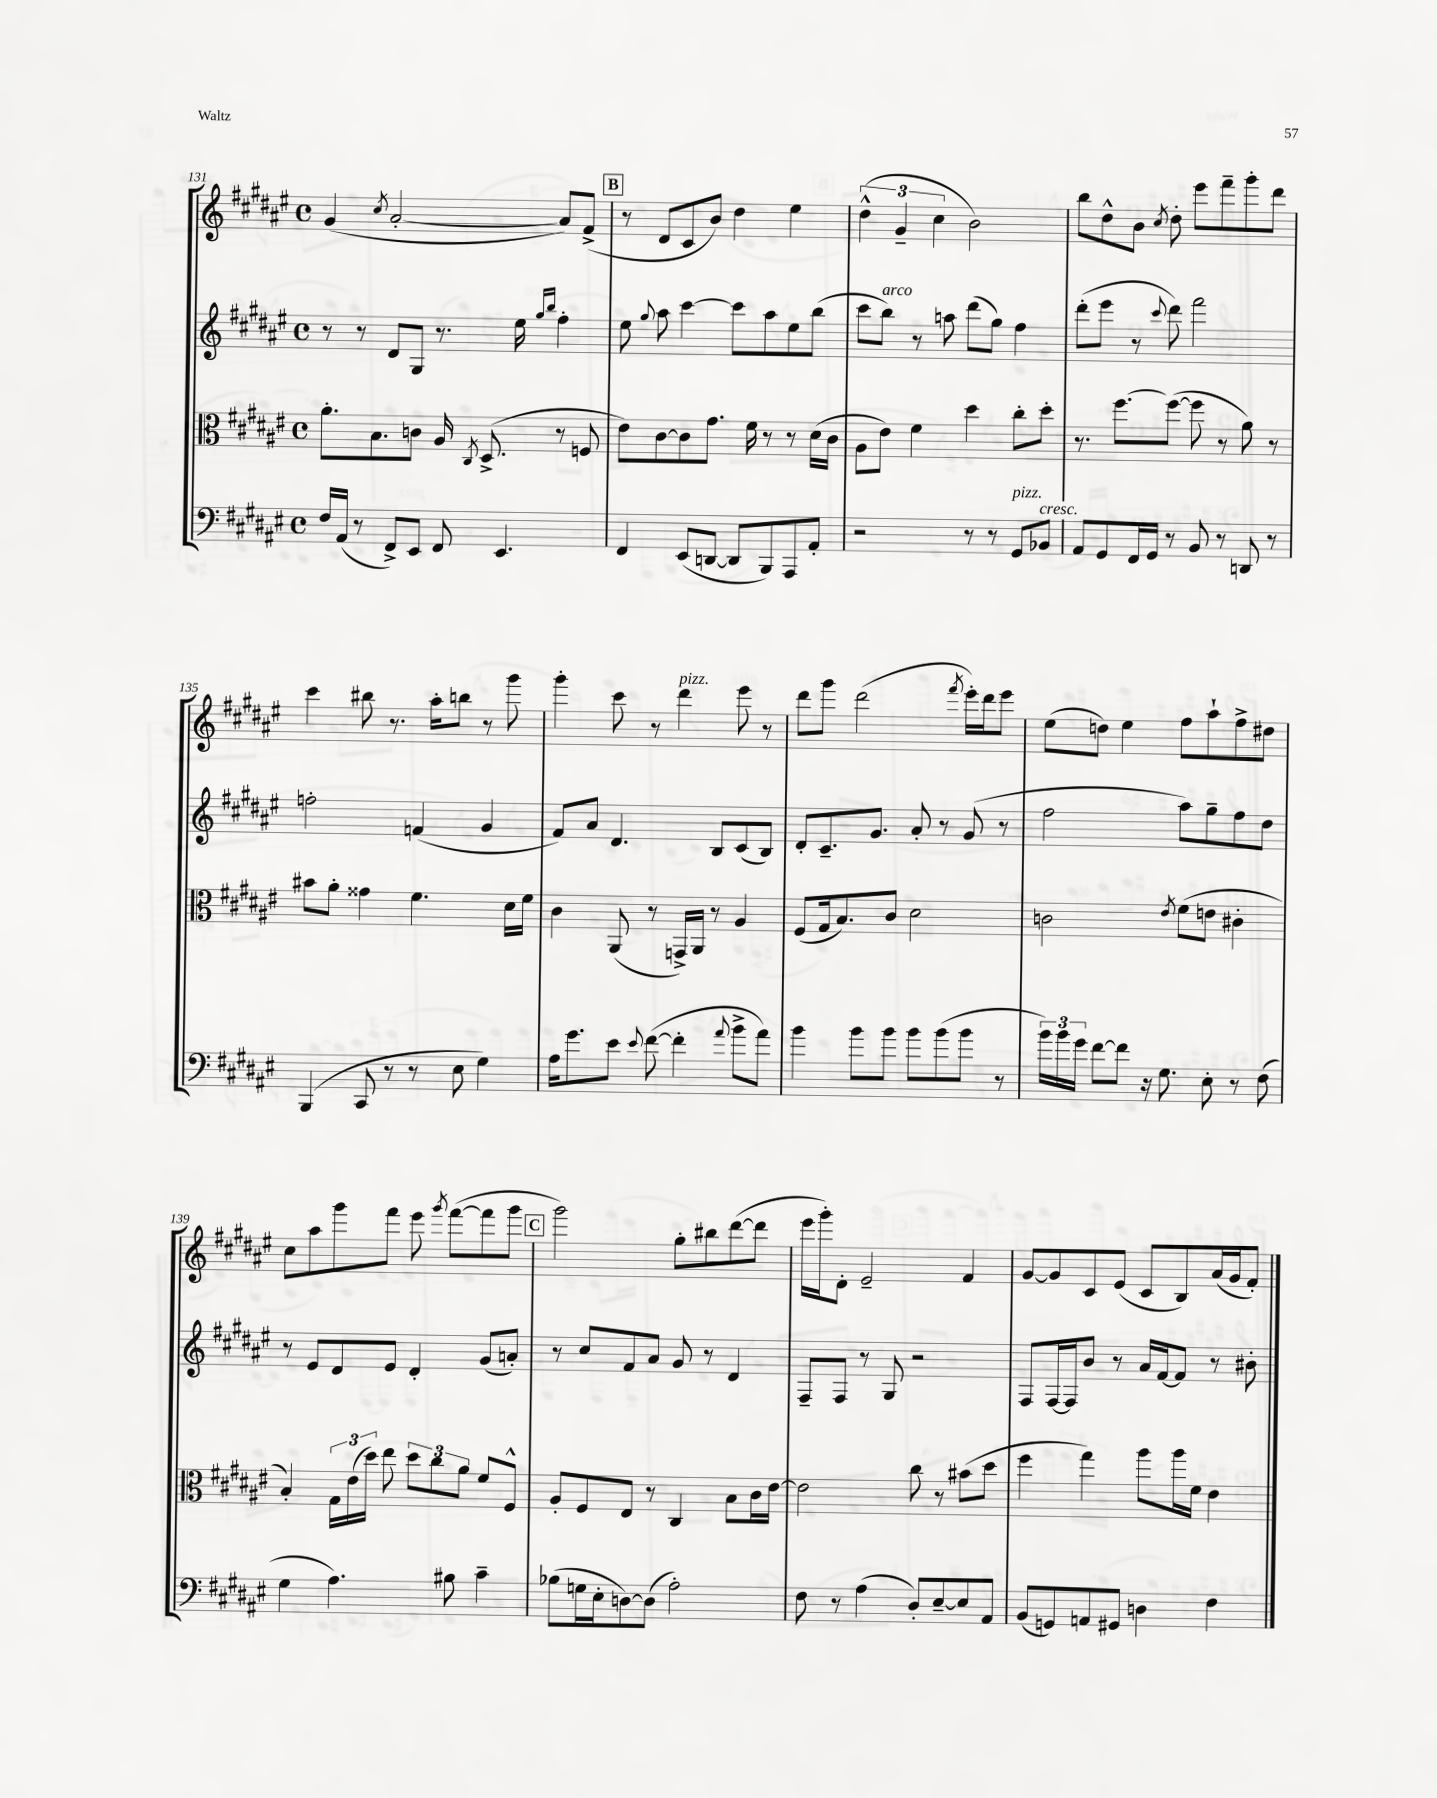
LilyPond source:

<<
\new StaffGroup <<
\new Staff = "s0" {
    \clef treble \key fis \major \defaultTimeSignature \time 4/4
    \autoBeamOff gis'4( \acciaccatura { cis''8 } ais'2~-. ais'8[) fis'8]->( |
    \mark \markup { \box "B" } r8 dis'8[ cis'8 b'8]) dis''4 eis''4 |
    \tuplet 3/2 { dis''4-^( gis'4-- cis''4 } b'2) |
    b''8[ dis''8-^ b'8] \acciaccatura { cis''8 } dis''8-. eis'''8[ fis'''8-- gis'''8-. dis'''8] |
    cis'''4 bis''8 r8. ais''16[-. b''8] r8 gis'''8 |
    gis'''4-. cis'''8 r8 dis'''4^\markup { \italic "pizz." } eis'''8 r8 |
    dis'''8[ gis'''8] dis'''2( \acciaccatura { fis'''8 } eis'''16[-.) dis'''16 eis'''8] |
    eis''8[( d''8]) eis''4 fis''8[ ais''8-! fis''8-> dis''8] |
    cis''8[ ais''8 gis'''8 fis'''8] eis'''8 \acciaccatura { gis'''8 } fis'''8[~( fis'''8 gis'''8] |
    \mark \markup { \box "C" } gis'''2) gis''8[-. bis''8 dis'''8~( dis'''8] |
    eis'''16[ gis'''16-.) dis'8]-. eis'2-- fis'4 |
    gis'8[~ gis'8 cis'8 eis'8]( cis'8[ b8) ais'16( gis'16 fis'8]-.) \bar "|." |
}
\new Staff = "s1" {
    \clef treble \key fis \major \defaultTimeSignature \time 4/4
    \autoBeamOff r8 r8 dis'8[ gis8] r8. eis''16 \grace { gis''16[ b''16] } fis''4-. |
    \mark \markup { \box "B" } eis''8 \appoggiatura { gis''8 } ais''8 cis'''4~ cis'''8[ ais''8 eis''8 b''8]( |
    cis'''8[ b''8]^\markup { \italic "arco" }) r8 a''8 dis'''8[( gis''8]) fis''4 |
    dis'''8[-.( eis'''8] r8 \appoggiatura { cis'''8 } dis'''8) fis'''2 |
    f''2-. f'4( gis'4 |
    fis'8[) ais'8] dis'4. b8[ cis'8( b8]) |
    dis'8[-. cis'8.-- gis'8.] ais'8-. r8 gis'8( r8 |
    fis''2 ais''8[) gis''8-- fis''8 dis''8] |
    r8 eis'8[ dis'8 eis'8] dis'4-. gis'8[( a'8]-.) |
    \mark \markup { \box "C" } r8 cis''8[ fis'8 ais'8] gis'8 r8 dis'4 |
    fis8[-- fis8] r8 gis8 r2 |
    fis8[ fis16~ fis16 b'8] r8 ais'16[ fis'16~ fis'8] r8 bis'8-. \bar "|." |
}
\new Staff = "s2" {
    \clef alto \key fis \major \defaultTimeSignature \time 4/4
    \autoBeamOff ais'8.[-. b8. c'8] ais16 \acciaccatura { cis8 } dis8.->( r8 f8 |
    \mark \markup { \box "B" } eis'8[) cis'8~ cis'8 gis'8.] fis'16 r8 r8 dis'16[( cis'16] |
    ais8[ eis'8]) fis'4 dis''4 cis''8[-. dis''8]-. |
    r8. fis''8.[~ fis''8]~( fis''8 r8 ais'8) r8 |
    bis'8[ ais'8]-. gisis'4 fis'4. dis'16[ fis'16] |
    cis'4 ais,8( r8 g,16[->) ais,16] r8 ais4 |
    fis8[( gis16 b8.) cis'8] dis'2 |
    c'2 \acciaccatura { eis'8 } fis'8[( e'8] cis'4-. |
    b4-.) \tuplet 3/2 { gis16[ eis'16( dis''16]) } eis''8 \tuplet 3/2 { dis''8[ cis''8 ais'8] } fis'8[ fis8]-^ |
    \mark \markup { \box "C" } ais8[-. fis8 eis8] r8 cis4 b8[ cis'16 eis'16]~ |
    eis'2 cis''8 r8 bis'8[( dis''8] |
    fis''4 gis''4) ais''8[ ais''16 fis'16] eis'4 \bar "|." |
}
\new Staff = "s3" {
    \clef bass \key fis \major \defaultTimeSignature \time 4/4
    \autoBeamOff fis16[ ais,16]( r8 fis,8[->) eis,8] fis,8 eis,4. |
    \mark \markup { \box "B" } fis,4 eis,8[( d,8]~ d,8[ b,,8) ais,,8 ais,8]-. |
    r2 r8 r8 gis,8[^\markup { \italic "pizz." } bes,8]^\markup { \italic "cresc." } |
    ais,8[ gis,8 fis,16 gis,16] r8 b,8 r8 d,8 r8 |
    b,,4( cis,8 r8 r8 eis8 gis4) |
    ais16[ gis'8. eis'8] \appoggiatura { eis'8 } fis'8~( fis'4-. \appoggiatura { ais'8 } b'8[-> ais'8]) |
    b'4 b'8[ b'8] b'8[ b'8( b'8] r8 |
    \tuplet 3/2 { b'16[) b'16 gis'16] } fis'8[~ fis'8] r16 gis8. eis8-. r8 fis8( |
    gis4 ais4.) bis8 cis'4-- |
    \mark \markup { \box "C" } bes8[( g16 eis16-. d8~) d8]( ais2-.) |
    fis8 r8 ais4( dis8[-.) eis8~-- eis8 ais,8] |
    b,8[( g,8) a,8 gis,8] d4 fis4 \bar "|." |
}
>>
>>
\layout { \context { \Score currentBarNumber = #131 } }
